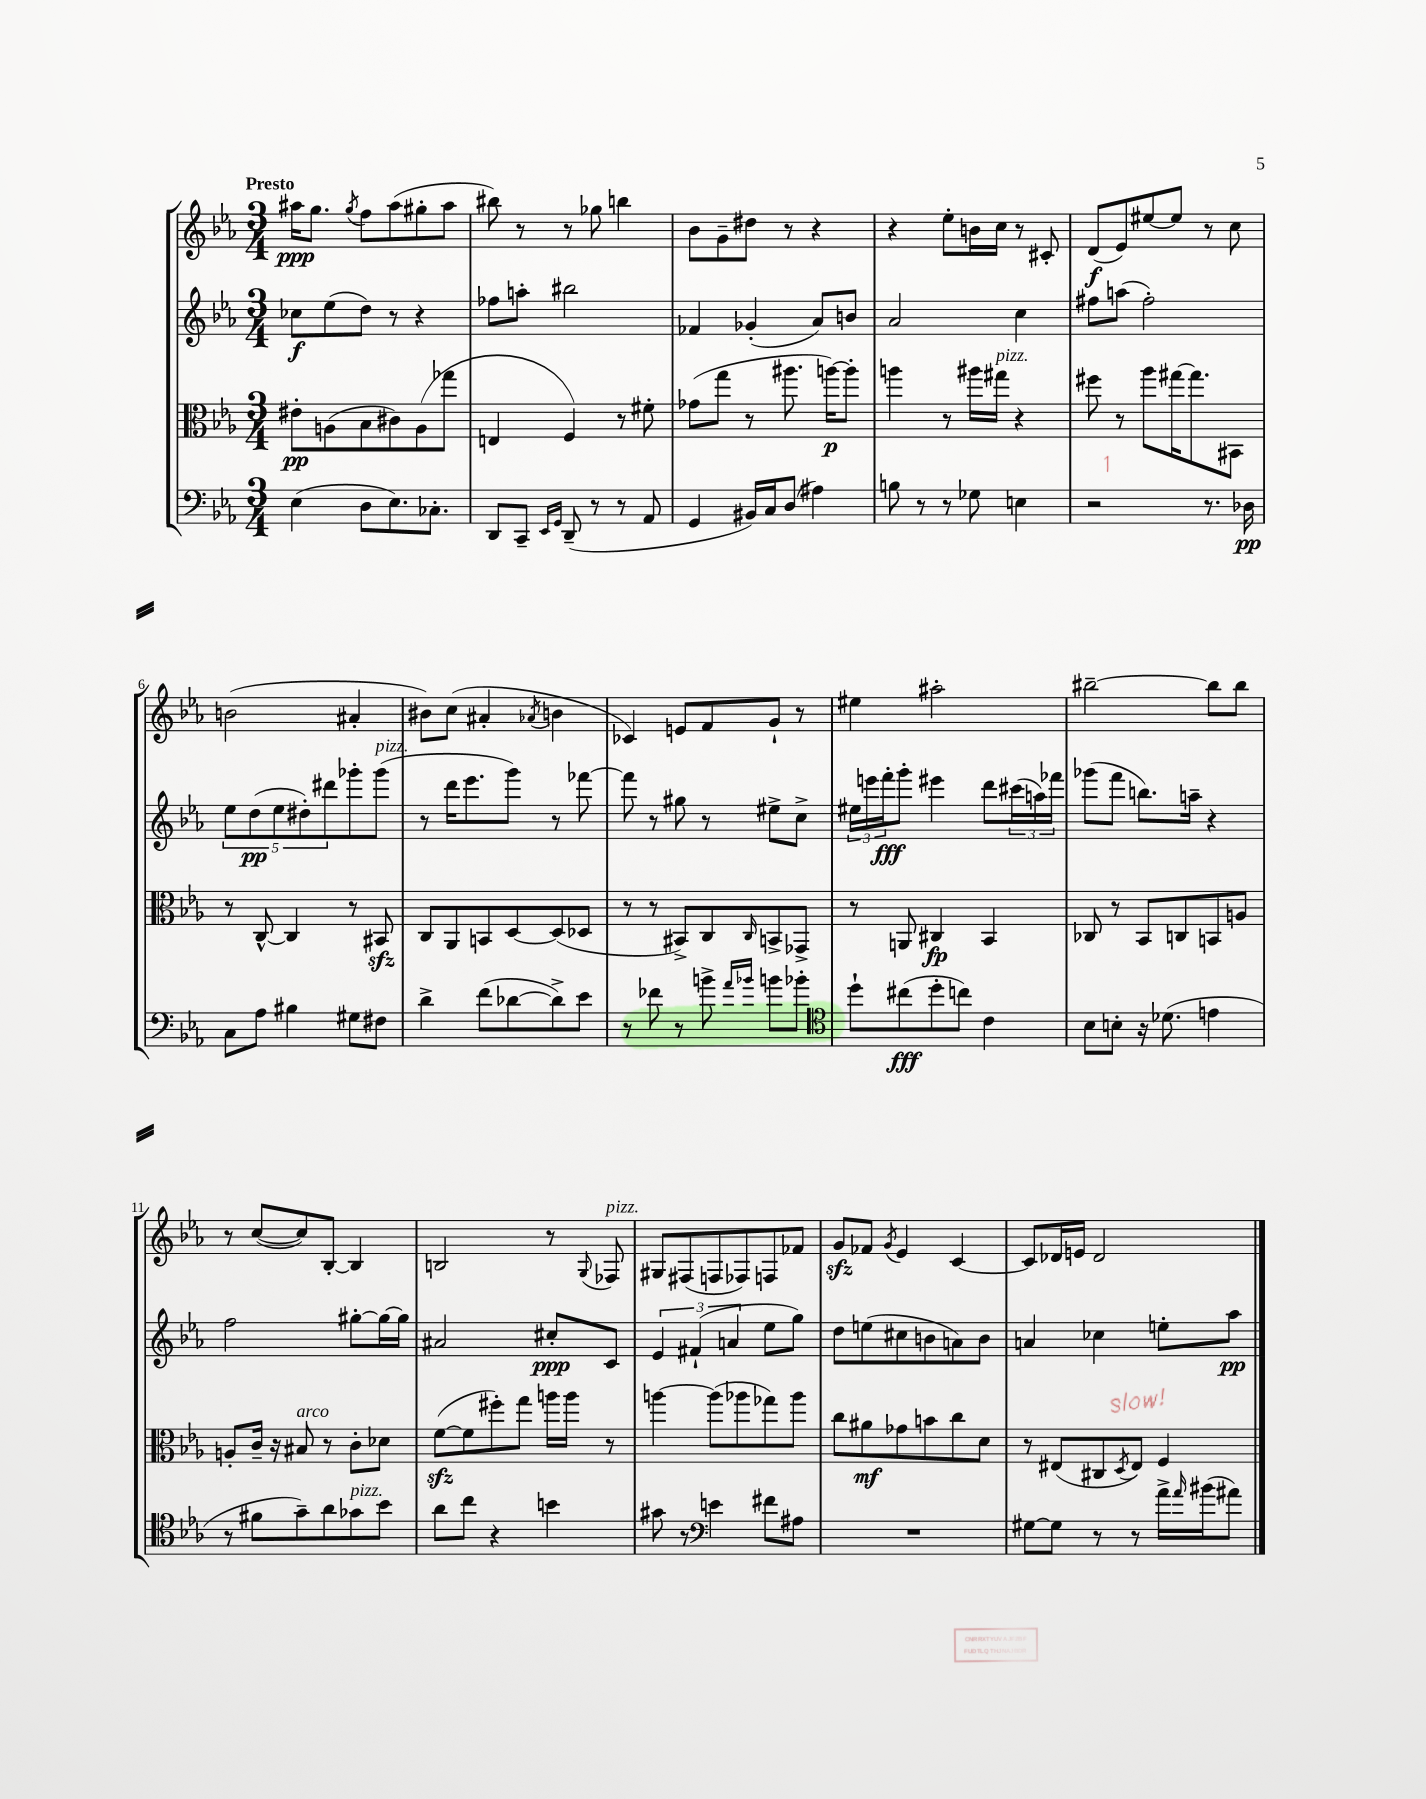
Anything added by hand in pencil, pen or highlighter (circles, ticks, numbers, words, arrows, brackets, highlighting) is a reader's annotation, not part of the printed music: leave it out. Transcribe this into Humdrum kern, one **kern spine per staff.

**kern	**kern	**kern	**kern
*staff4	*staff3	*staff2	*staff1
*clefF4	*clefC3	*clefG2	*clefG2
*k[b-e-a-]	*k[b-e-a-]	*k[b-e-a-]	*k[b-e-a-]
*M3/4	*M3/4	*M3/4	*M3/4
(4E-	8e#'	8cc-	16aa#
.	.	.	8.gg
.	(8A	(8ee-	.
.	.	.	8qgg
8D	8B-	8dd)	8ff
8.E-)	8c#)	8r	(8aa#
.	(8A	4r	8gg#'
8.C-'	.	.	.
.	8gg-	.	8aa#
=	=	=	=
8DD	4E	8ff-	8bb#)
8CC~	.	8aa'	8r
16qqEE-	.	.	.
16qqGG	.	.	.
(8DD~	4F)	2bb#	8r
8r	.	.	8gg-
8r	8r	.	4bb
8AA-	8f#'	.	.
=	=	=	=
4GG	(8g-	4f-	8b-
.	8gg	.	8g~
16BB#)	8r	(4g-'	8dd#
16C	.	.	.
(8D	8.aa#	.	8r
4A#)	.	8a-)	4r
.	[16aa)	.	.
.	8aa']	8b	.
=	=	=	=
8B	4aa	2a-	4r
8r	.	.	.
8r	8r	.	8ee-'
8G-	16aa#	.	16b
.	16gg#	.	16cc
4E	4r	4cc	8r
.	.	.	8c#'
=	=	=	=
2r	8ff#	8ff#	(8d
.	8r	(8aa	8e-)
.	8aa-	2ff#')	[8ee#
.	[16gg#	.	8ee#]
.	8.gg#]	.	.
8.r	.	.	8r
.	8BB#	.	8cc
16D-	.	.	.
=	=	=	=
8C	8r	10ee-	(2b
.	.	(10dd	.
8A-	[8C^^	.	.
.	.	10ee-	.
4B#	4C]	.	.
.	.	10dd#')	.
.	.	10ddd#	.
8G#	8r	8ggg-'	4a#'
8F#	8BB#	(8ggg-	.
=	=	=	=
4d^	8C	8r	8b#)
.	8AA-	16ddd	(8cc
.	.	8.eee-	.
(8f	8BB	.	4a#'
[8d-	[8D	8ggg)	.
.	.	.	8qa-
8d-^])	(8D]	8r	4b
8e-	8D-	[8fff-	.
=	=	=	=
8r	8r	8fff-]	4c-)
8f-	8r	8r	.
8r	8BB#^)	8gg#	8e
8b^	8C	8r	8f
16qqa-	.	.	.
16qqb-	16qqC	.	.
8b	8BB^	8ee#^	8g`
8b-'	8GG-^	8cc^	8r
=	=	=	=
*clefC4	*	*	*
8dd`	8r	24ee#	4ee#
.	.	24eee	.
.	.	24fff'	.
(8cc#	8AA	8ggg'	.
8dd'	4C#	4eee#	2aa#'
8cc)	.	.	.
4c	4BB-	8ddd	.
.	.	(24ccc#	.
.	.	24aa)	.
.	.	24fff-	.
=	=	=	=
8B-	8C-	(8ggg-	[2bb#~
8B'	8r	8fff	.
16r	8BB-	8.bb)	.
(8.d-	.	.	.
.	8C	.	.
.	.	16aa~	.
4e	8BB	4r	8bb#]
.	8A	.	8bb#
=	=	=	=
8r	8A'	2ff	8r
8f#	16c~	.	([8cc
.	16r	.	.
8g~)	8B#	.	8cc])
8a-	8r	.	[8B-'
8g-	8c'	[8gg#'	4B-]
8b-	8d-	16gg#_	.
.	.	16gg#]	.
=	=	=	=
8a-	([8f	2a#	2B
8cc	8f]	.	.
4r	8ff#')	.	.
.	8gg	.	.
4b	16aa	8cc#'	8r
.	16aa	.	.
.	.	.	8qqG
.	8r	8c	8F-
=	=	=	=
8g#	[4aa	6e-	8G#
8r	.	.	(8F#
.	.	(6f#`	.
*clefF4	*	*	*
4e	(8aa]	.	8F
.	.	6a	.
.	8aa-	.	8F-)
8f#	8gg-)	8ee-	8F
8A#	8aa-	8gg)	8f-
=	=	=	=
2.r	8cc	8dd	8g
.	8a#	(8ee	8f-
.	.	.	8qg
.	8g-	8cc#	4e-
.	8b	8b	.
.	8cc	8a)	[4c
.	8d	8b	.
=	=	=	=
[8G#	8r	4a	8c]
8G#]	(8E#	.	16d-
.	.	.	16e
8r	8C#	4cc-	2d-
.	8qD	.	.
8r	8E#)	.	.
16a-^	4F	8ee'	.
16qqa-	.	.	.
(16b#	.	.	.
8a#)	.	8aa-	.
==	==	==	==
*-	*-	*-	*-
